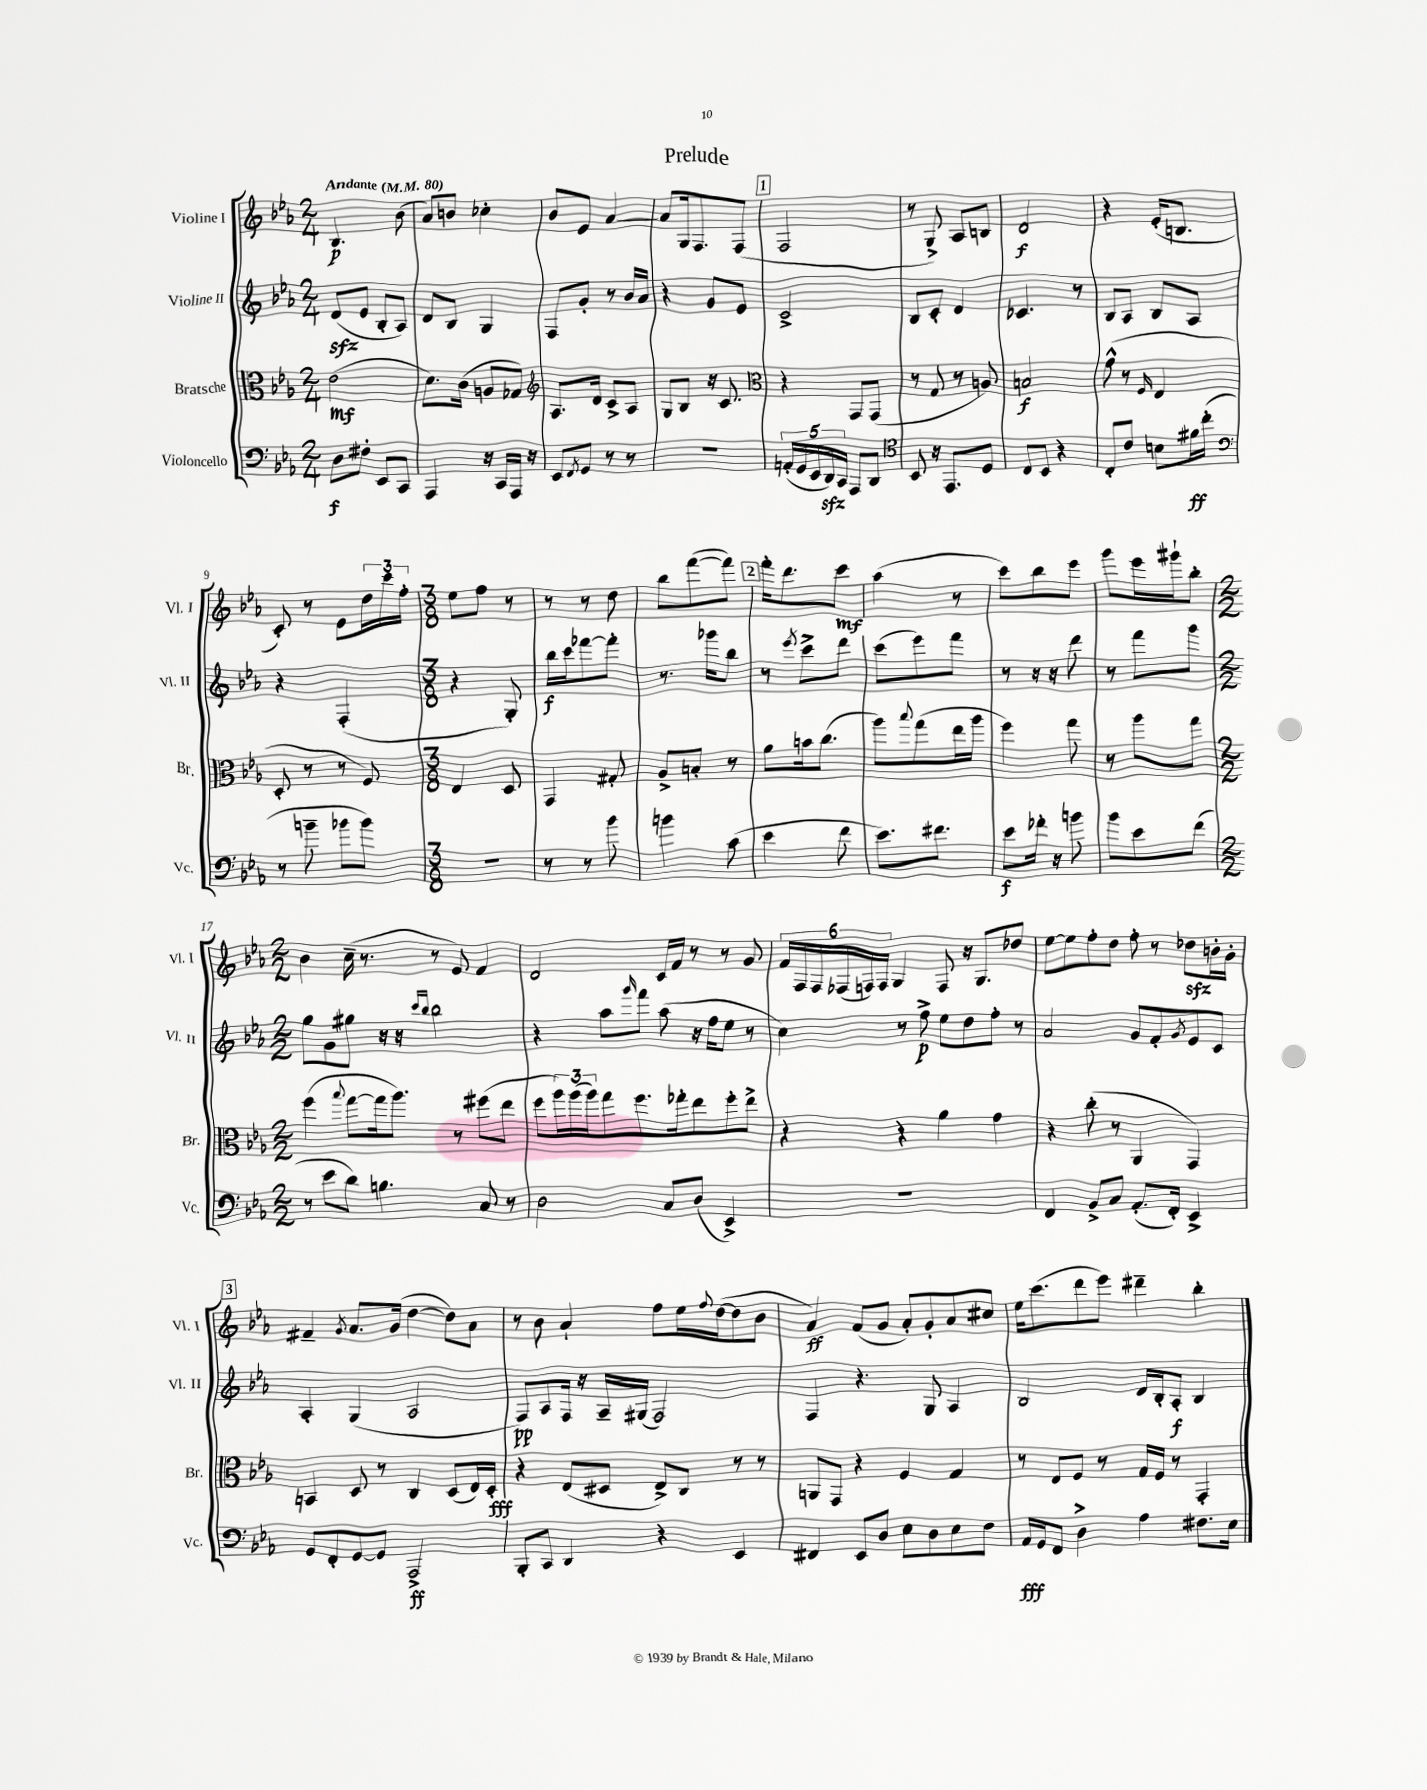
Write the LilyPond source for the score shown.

\header { title = "Prelude" }
<<
\new StaffGroup <<
\new Staff = "s0" \with { instrumentName = "Violine I" shortInstrumentName = "Vl. I" } {
    \clef treble \key ees \major \numericTimeSignature \time 2/4 \tempo "Andante" 4 = 80
    bes4.\p bes'8( |
    aes'8) b'8 ces''4-. |
    bes'8 ees'8 aes'4~ |
    aes'8 g16 f8. f8( |
    \mark \markup { \box "1" } f2 |
    r8 g8->) aes8 b8 |
    d'2\f |
    r4 ees'16-.( b8. |
    c'8-.) r8 ees'8 \tuplet 3/2 { d''16 c'''16 f''16-. } |
    \numericTimeSignature \time 3/8 ees''8 f''8 r8 |
    r8 r8 d''8 |
    bes''8 f'''8~( f'''8) |
    \mark \markup { \box "2" } f'''16-. d'''8. c'''8\mf |
    aes''4( r8 |
    c'''8) bes''8 ees'''8 |
    g'''8 ees'''16 gis'''16-! bes''8-. |
    \numericTimeSignature \time 2/2 bes'4 c''16--( r8. r8 ees'8) f'4 |
    d'2 c'16 f'16 r8 r8 g'8 |
    \tuplet 6/4 { f'16 f16 f16 fes16( f16) f16 } g4 f8 r16 g8. des''8 |
    ees''8~ ees''8 f''8-. d''8 f''8-. r8 des''8\sfz b'16-. g'16-. |
    \mark \markup { \box "3" } fis'4-- \acciaccatura { g'8 } aes'8. g'16( d''4~ d''8) aes'8 |
    r8 bes'8 aes'4-! f''8 ees''16 \appoggiatura { f''8 } d''16~( d''8 bes'8 |
    aes'4\ff) f'8( g'8 aes'8-.) g'8-. aes'8 cis''8 |
    ees''16 c'''8.( d'''8 ees'''8) dis'''4-- bes''4-. \bar "|." |
}
\new Staff = "s1" \with { instrumentName = "Violine II" shortInstrumentName = "Vl. II" } {
    \clef treble \key ees \major \numericTimeSignature \time 2/4
    d'8\sfz( ees'8 bes8-. aes8) |
    d'8 bes8 g4 |
    f8 g'8-. r8 bes'16 aes'16 |
    r4 g'8 ees'8 |
    \mark \markup { \box "1" } c'2-> |
    bes8 c'8-. d'4 |
    ces'4. r8 |
    bes8 aes8 bes8 aes8 |
    r4 f4-.( |
    \numericTimeSignature \time 3/8 r4 g8-.) |
    bes''16\f c'''16 fes'''8~ fes'''8-. |
    r8. ges'''16 bes''8 |
    \mark \markup { \box "2" } r8 \acciaccatura { ees'''8 } c'''8-> d'''8 |
    c'''8( ees'''8) f'''8 |
    r8 r16 r16 d'''8 |
    r8 f'''8 g'''8 |
    \numericTimeSignature \time 2/2 g''8 g'8 gis''8 r16 r16 \grace { c'''16 bes''16 } bes''2 |
    r4 aes''8 \grace { g'''16 } f'''8 aes''8( r16 f''16 ees''8 r8 |
    c''4) r8 f''8->\p ees''8 d''8 f''8-. r8 |
    aes'2 g'8 f'8-. \acciaccatura { g'8 } ees'8 c'8 |
    \mark \markup { \box "3" } aes4-. g4( aes2 |
    f8\pp) aes8 f16 r16 aes16-- gis16( f2) |
    f4 r4. g8 aes4 |
    bes2 d'16 bes16-. aes8-.\f bes4 \bar "|." |
}
\new Staff = "s2" \with { instrumentName = "Bratsche" shortInstrumentName = "Br." } {
    \clef alto \key ees \major \numericTimeSignature \time 2/4
    ees'2\mf( |
    d'8.) c'16( a8 ges8) |
    \clef treble aes8. d'16 c'8-> aes8 |
    g8 bes8 r16 c'8. |
    \mark \markup { \box "1" } \clef alto r4 g,8 g,8( |
    r8 g8 r8 a8) |
    b2\f |
    g'8-^( r8 \grace { f16 } ees4 |
    d8-. r8 r8 f8) |
    \numericTimeSignature \time 3/8 ees4 d8 |
    g,4 gis8-. |
    aes8-> b8-. r8 |
    \mark \markup { \box "2" } aes'8 b'16 c''8.( |
    aes''8) \appoggiatura { bes''8 } g''8( ees''16 aes''16 |
    f''4) g''8 |
    r8 aes''8 g''8 |
    \numericTimeSignature \time 2/2 f''4( \appoggiatura { bes''8 } g''8~ g''16 aes''8.) r8 fis''8( ees''8 |
    f''8 \tuplet 3/2 { aes''16) aes''16( aes''16) } g''8 f''8. ges''16-. ees''8 f''8-. ees''8-> |
    r4 r4 aes'4 g'4 |
    r4 c''8-.( r8 aes,4 g,4) |
    \mark \markup { \box "3" } b,4 d8 r8 c4 d8( ees16) d16-.\fff |
    r4 ees8( dis8 ees8->) c8 r8 r8 |
    a,8 g,8 r4 f4 g4 |
    r8 ees8 f8 r8 g16 f16 r8 g,4-. \bar "|." |
}
\new Staff = "s3" \with { instrumentName = "Violoncello" shortInstrumentName = "Vc." } {
    \clef bass \key ees \major \numericTimeSignature \time 2/4
    d8\f fis8-. ees,8 c,8 |
    aes,,4 r16 c,16 aes,,16 r16 |
    ees,8 \acciaccatura { f,8 } g,8 r8 r8 |
    r2 |
    \mark \markup { \box "1" } \tuplet 5/4 { a,16-.( g,16 ees,16 d,16\sfz) c,16 } aes,,8 d,8 |
    \clef tenor bes,8 r16 ees,8. d8 |
    c8 bes,8 r4 |
    c8-. c'8 b8 fis'16\ff c''16-.( |
    \clef bass r8 b'8-- bes'8 bes'8) |
    \numericTimeSignature \time 3/8 r4. |
    r8 r8 bes'8 |
    b'4 c'8( |
    \mark \markup { \box "2" } ees'4 f'8 |
    ees'8.) fis'8. |
    ees'8\f fes'16-. r16 b'8 |
    bes'8 ees'8 f'8( |
    \numericTimeSignature \time 2/2 r8 ees'8 d'8) b4. c8 r8 |
    d2 c8 d8( ees,4->) |
    R1 |
    f,4 bes,8-> c8 aes,8.-.( f,16-.) ees,4-> |
    \mark \markup { \box "3" } g,8 f,8-. g,8~ g,8 aes,,2->\ff |
    bes,,8-. c,8 d,4 r4 ees,4 |
    fis,4 ees,8 d8 ees8 d8 ees8 f8 |
    aes,16\fff g,16 f,8 d4-> aes4 fis8. ees16 \bar "|." |
}
>>
>>
